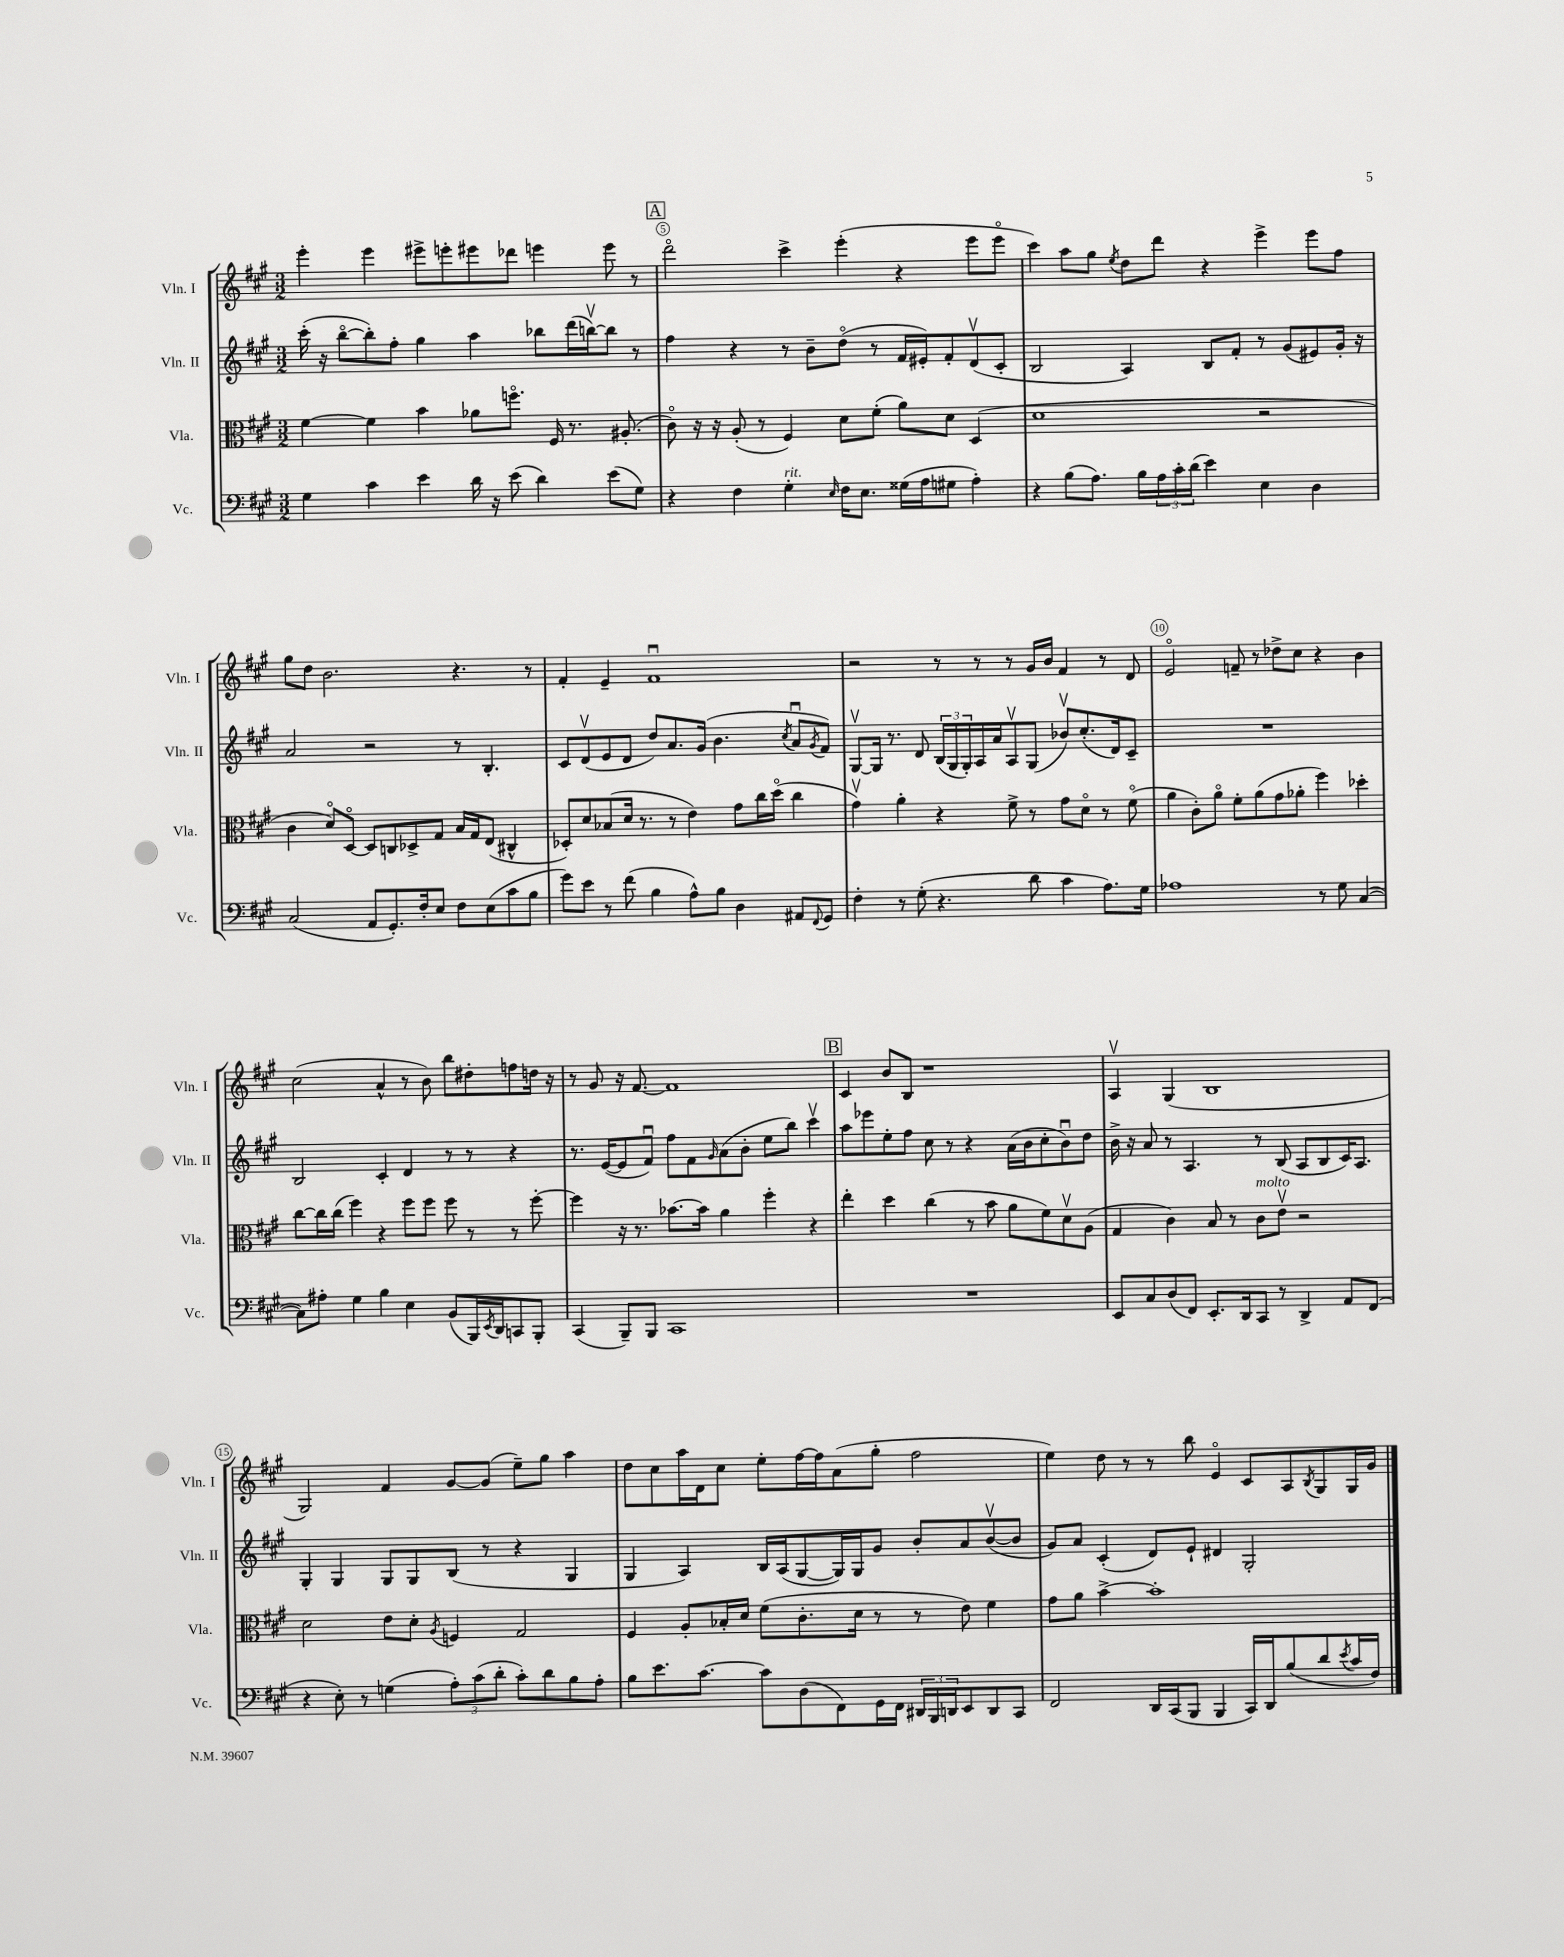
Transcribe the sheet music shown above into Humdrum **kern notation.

**kern	**kern	**kern	**kern
*staff4	*staff3	*staff2	*staff1
*clefF4	*clefC3	*clefG2	*clefG2
*k[f#c#g#]	*k[f#c#g#]	*k[f#c#g#]	*k[f#c#g#]
*M3/2	*M3/2	*M3/2	*M3/2
4G#\	[4f#\	(16ccc#'\	4eee'\
.	.	16r	.
.	.	[8bbo\L	.
4c#\	4f#\]	8bb'\])	4eee\
.	.	8ff#'\J	.
4e\	4b\	4gg#\	8eee#^\L
.	.	.	8eee'\
16d\	8a-\L	4aa\	8eee#\
16r	.	.	.
(8e\	8.ffo\J	.	8ddd-\J
4d\)	.	8bb-\L	4eee\
.	16F#/	.	.
.	8.r	(16ddd\L	.
.	.	[16bbv\J)	.
(8e\L	.	8bb\]J	8eee\
.	(8.A#'/	.	.
8G#\J)	.	8r	8r
=	=	=	=
4r	8c#o\)	4ff#\	2dddo\
.	16r	.	.
.	16r	.	.
4F#\	(8A'/	4r	.
.	8r	.	.
4G#'\	4F#/)	8r	4ccc#^\
.	.	8b~\L	.
16qqE/	.	.	.
16F#\LK	8d\L	(8ddo\J	(4eee'\
8.E\J	.	.	.
.	(8f#'\J	8r	.
(16G##\LL	8a\L)	16f#/LL	4r
16A\J	.	16e#'/J)	.
8G#\J	8d\J	8f#'/	.
4A'\)	(4D/	(8dv/	8eee\L
.	.	8c#'/J	8eeeo\J
=	=	=	=
4r	1d	2B/	4ccc#\)
(8B\L	.	.	8aa\L
8.A\J)	.	.	8gg#\J
.	.	.	8qee/
.	.	4A/)	8dd\L
16B\LL	.	.	.
24A\	.	.	8ddd\J
24c#'\	.	.	.
(24d\JJ	.	.	.
4e\)	.	8B/L	4r
.	.	8f#'/J	.
4E\	2r	8r	4eee^\
.	.	(8g#/L	.
4D\	.	8e#/)	8eee\L
.	.	16g#'/Jk	8ff#\J
.	.	16r	.
=	=	=	=
(2C#/	4c#\	2a/	8gg#\L
.	.	.	8dd\J
.	8do/L)	.	2.b\
.	[8Do/J	.	.
8AA/L	8D/]L	2r	.
8.GG#'/)	8C/	.	.
.	8D-^/	.	.
16F#'/k	.	.	.
8E/J	8G#/J	.	.
8F#\L	16B/LL	8r	4.r
.	16G#/J	.	.
(8E\	(8E/J	4.B'/	.
8c#\	4C#^^/	.	.
8B\J	.	.	8r
=	=	=	=
8g#\L)	8D-'/L)	8c#/L	4f#'/
8e\J	8d/	(8dv/	.
8r	(8B-/	8e/	4e~/
(8f#\	16d/Jk	8d/J	.
.	8.r	.	.
4B\	.	8dd/L)	1f#u
.	8r	8.a/	.
8A^^\L)	4e\)	.	.
.	.	(16g#/Jk	.
8B\J	.	4.b\	.
4D\	8g#\L	.	.
.	16cc#\L	.	.
.	(16ddo\JJ	.	.
.	.	8qcc#/	.
8AA#/L	4cc#\	8au/L	.
8qqFF#/	.	8qg#/	.
8GG#/J	.	8f#/J)	.
=	=	=	=
4F#'\	4g#v\)	[8G#v/L	2r
.	.	16G#/]Jk	.
.	.	8.r	.
8r	4a'\	.	.
(8G#'\	.	8d/	.
4.r	4r	(24B/LL	8r
.	.	24G#/	.
.	.	24G#'/)	.
.	.	16A/	8r
.	.	16a/J	.
.	8f#^\	8Av/	8r
8d\	8r	(8G#/J	16g#/LL
.	.	.	16b/JJ
4c#\	8g#\L	8b-v/L)	4f#/
.	8do\J	(8.cc#'/	.
8.A\L)	8r	.	8r
.	.	16d/k)	.
.	(8f#o\	8c#~/J	8d/
16G#\Jk	.	.	.
=	=	=	=
1A-	4a\	1.r	2eo/
.	8c#'\L)	.	.
.	8ao\J	.	.
.	8f#'\L	.	8f~/
.	(8a\	.	8r
.	8g#\	.	8dd-^\L
.	8a-'\J	.	8cc#\J
8r	4ff#\)	.	4r
8G#\	.	.	.
([4C#/	4dd-'\	.	4b\
=	=	=	=
8C#\]L)	[8cc#\L	2B/	(2cc#\
8A#'\J	16cc#\]L	.	.
.	(16cc#\JJ	.	.
4G#\	4ff#\)	.	.
4B\	4r	4c#'/	4a^^/
4E\	8ff#\L	4d/	8r
.	8ff#\J	.	8b\)
(8BB/L	8ff#\	8r	8bb\L
16BBB/L)	8r	8r	8dd#'\
8qEE/	.	.	.
16DD/J	.	.	.
8CC/	8r	4r	8ff\
8BBB'/J	[8ff#'\	.	16dd\Jk
.	.	.	16r
=	=	=	=
(4CC#/	4ff#\]	8.r	8r
.	.	.	8g#/
.	.	([16e/LK	.
8BBB~/L)	16r	8e/]	16r
.	8.r	.	[8.f#/
8BBB/J	.	8f#u/J)	.
1CC#	[8.b-\L	8ff#\L	1f#]
.	.	8f#\	.
.	16b-\]Jk	.	.
.	.	16qqg#/	.
.	4a\	(8a\	.
.	.	8b'\J	.
.	4ff#'\	8ee\L	.
.	.	8bb\J)	.
.	4r	4ccc#v\	.
=	=	=	=
1.r	4ee'\	8aa\L	4c#/
.	.	8eee-\	.
.	4dd\	8ee'\	8b/L
.	.	8ff#\J	8B/J
.	(4cc#\	8cc#\	1r
.	.	8r	.
.	8r	4r	.
.	8b\	.	.
.	8a\L	(16a\LL	.
.	.	16b\J	.
.	8f#\)	8cc#'\	.
.	8dv\	8bu\)	.
.	(8A\J	8dd\J	.
=	=	=	=
8EE/L	4G#/	16b^\	4Av/
.	.	16r	.
8C#/	.	8a/	.
(8D/	4c#\)	8r	(4G#/
8FF#/J)	.	4.A/	.
8.EE'/L	8B/	.	1B
.	8r	.	.
16DD/k	.	.	.
8CC#/J	8c#\L	8r	.
8r	8ev\J	(8B/	.
4DD^/	2r	8A/L	.
.	.	8B/	.
8AA/L	.	16c#/K)	.
.	.	8.A/J	.
(8FF#/J	.	.	.
=	=	=	=
4r	2d\	4G#'/	2G#/)
8E'\)	.	4G#/	.
8r	.	.	.
(4G\	8e\L	8G#/L	4f#/
.	8d'\J	8G#/	.
.	8qA/	.	.
12A'\L)	4F/	(8B/J	[8g#/L
(12c#\	.	.	.
.	.	8r	(8g#/]J
12d'\J	.	.	.
8c#'\L)	2G#/	4r	8ee~\L)
8d\	.	.	8gg#\J
8B\	.	4G#/	4aa\
8A'\J	.	.	.
=	=	=	=
8B\L	4F#/	4G#/	8dd\L
8.e\	.	.	8cc#\
.	8A'/L	4A/)	16aa\L
[8.c#\J	.	.	16d\J
.	16B-'/L	.	8cc#\J
.	16d/JJ	.	.
8c#\]L	(8f#\L	16B/LL	8ee'\L
.	.	(16A/J	.
(8D\	8.c#'\	[8G#/	[16ff#\L
.	.	.	16ff#\]J
8FF#\)	.	16G#/]L)	(8a\
.	16d\Jk	16G#/J	.
16GG#\L	8r	8g#/J	8gg#'\J
16FF#\JJ	.	.	.
24DD#/LL	8r	8b'/L	2ff#\
24BBB/	.	.	.
24DD/J	.	.	.
8EE/	8e\)	8a/	.
8DD/	4f#\	([8bv/	.
8CC#/J	.	8b/]J	.
=	=	=	=
2FF#/	8g#\L	8g#/L)	4ee\)
.	8a\J	8a/J	.
.	[4b^\	(4c#'/	8dd\
.	.	.	8r
16DD/LL	1b']	8d/L)	8r
(16CC#/J	.	.	.
8BBB/J	.	8e`/J	8bb\
4BBB/	.	4d#/	4eo/
16CC#/LL)	.	2G#'/	8c#/L
16DD/J	.	.	.
(8B/	.	.	8A/
.	.	.	8qB/
8d/	.	.	8G#/
8qe/	.	.	.
16c#/L	.	.	16G#/L
16F#/JJ)	.	.	16g#/JJ
==	==	==	==
*-	*-	*-	*-
